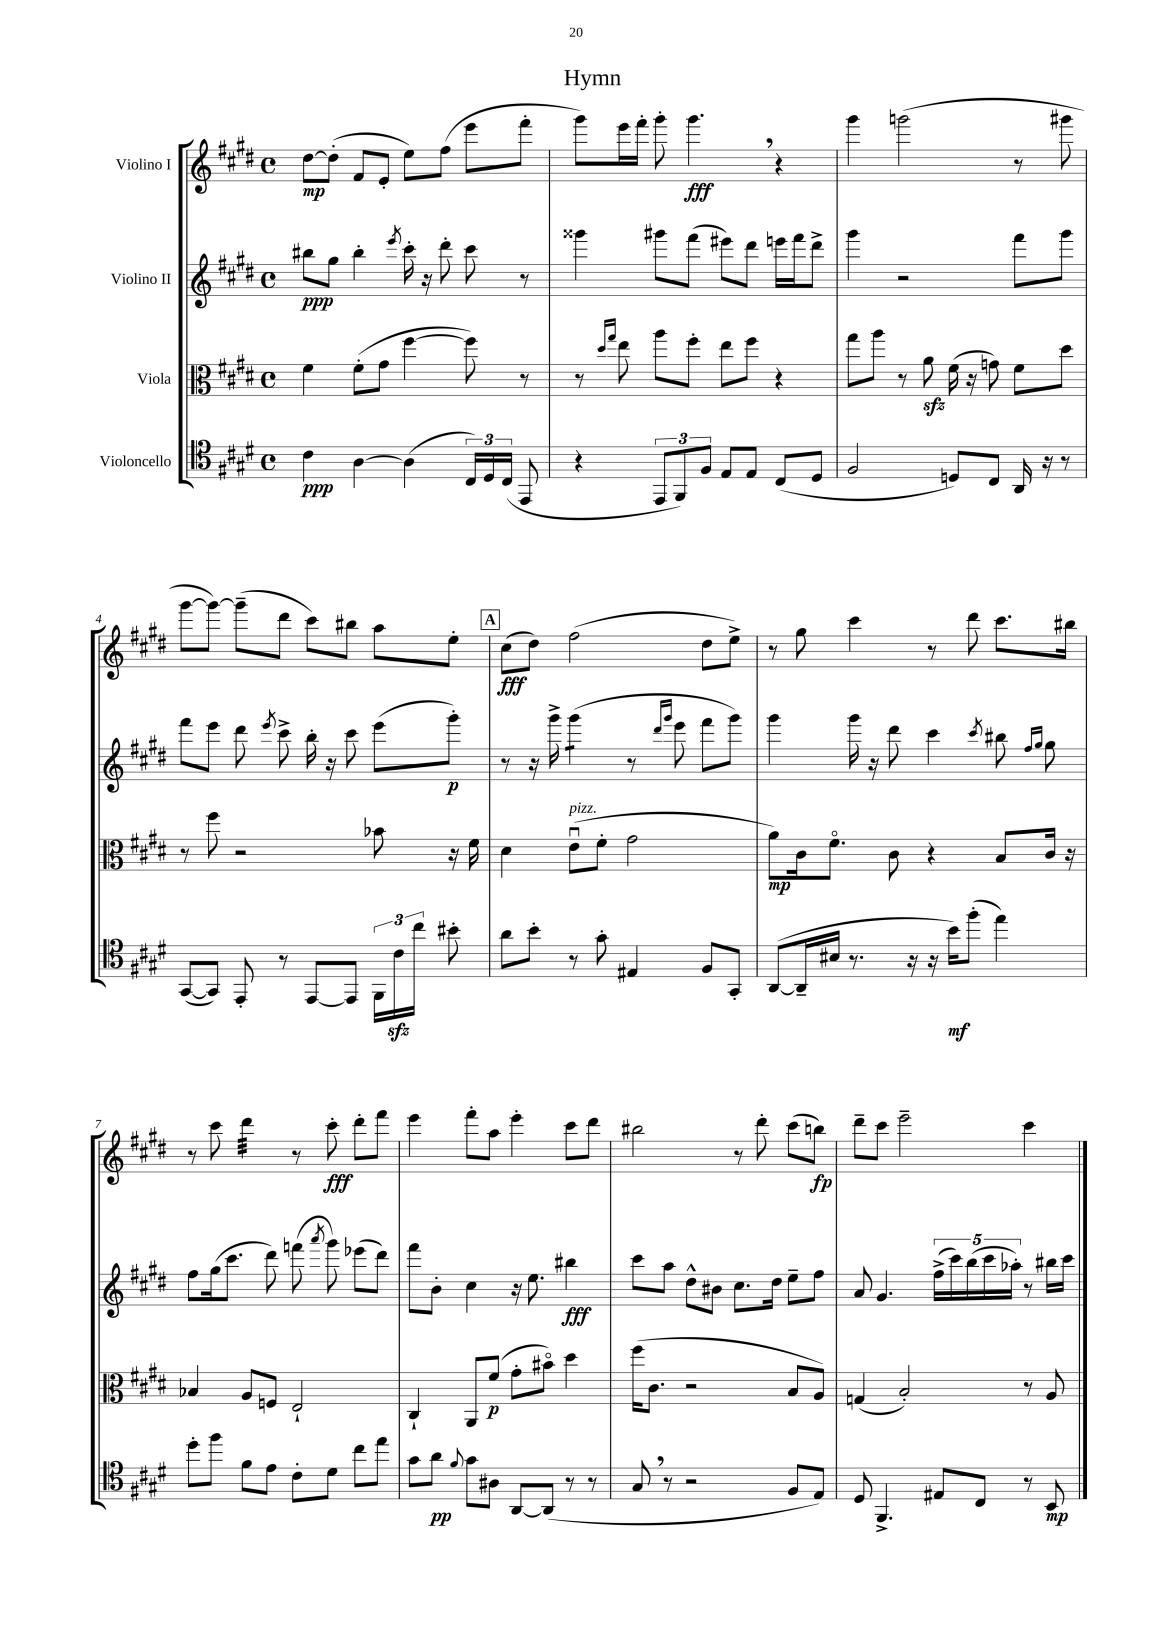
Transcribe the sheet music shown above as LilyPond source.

\header { title = "Hymn" }
<<
\new StaffGroup <<
\new Staff = "s0" \with { instrumentName = "Violino I" } {
    \clef treble \key e \major \defaultTimeSignature \time 4/4
    \autoBeamOff dis''8[~\mp dis''8]-.( fis'8[ e'8]-. e''8[) fis''8]( e'''8[ fis'''8]-. |
    gis'''8[) e'''16 fis'''16]-. gis'''8-. gis'''4.\fff \breathe r4 |
    gis'''4 g'''2( r8 gis'''8 |
    gis'''8[~ gis'''8]~) gis'''8[--( dis'''8] cis'''8[) bis''8] a''8[ e''8]-. |
    \mark \markup { \box "A" } cis''8[\fff( dis''8]) fis''2( dis''8[ e''8]->) |
    r8 gis''8 cis'''4 r8 dis'''8 cis'''8.[ bis''16] |
    r8 cis'''8 dis'''4:32 r8 cis'''8-.\fff dis'''8[-. fis'''8] |
    e'''4 fis'''8[-. a''8] e'''4-. cis'''8[ dis'''8] |
    bis''2 r8 dis'''8-. cis'''8[( b''8]\fp) |
    dis'''8[-- cis'''8] e'''2-- cis'''4 \bar "|." |
}
\new Staff = "s1" \with { instrumentName = "Violino II" } {
    \clef treble \key e \major \defaultTimeSignature \time 4/4
    \autoBeamOff bis''8[\ppp gis''8] bis''4-. \acciaccatura { e'''8 } cis'''16-. r16 dis'''8-. cis'''8 r8 |
    gisis'''4 gis'''8[ fis'''8]( eis'''8[) dis'''8] e'''16[ fis'''16 dis'''8]-> |
    gis'''4 r2 fis'''8[ gis'''8] |
    fis'''8[ e'''8] dis'''8 \acciaccatura { e'''8 } cis'''8-> b''16-. r16 cis'''8 e'''8[( gis'''8]-.\p) |
    \mark \markup { \box "A" } r8 r16 gis'''16-> gis'''4:8( r8 \grace { dis'''16[ gis'''16] } e'''8 fis'''8[ gis'''8]) |
    gis'''4 gis'''16 r16 dis'''8 cis'''4 \acciaccatura { cis'''8 } bis''8 \grace { fis''16[ gis''16] } gis''8 |
    fis''8[ gis''16( cis'''8.] dis'''8) f'''8( \acciaccatura { a'''8 } gis'''8) ees'''8[( dis'''8]) |
    fis'''8[ b'8]-. cis''4 r16 e''8. bis''4\fff |
    cis'''8[ a''8] dis''8[-^ bis'8] cis''8.[ dis''16] e''8[-- fis''8] |
    a'8 gis'4. \tuplet 5/4 { fis''16[->( cis'''16) b''16( cis'''16 aes''16]-.) } r8 bis''16[ cis'''16] \bar "|." |
}
\new Staff = "s2" \with { instrumentName = "Viola" } {
    \clef alto \key e \major \defaultTimeSignature \time 4/4
    \autoBeamOff fis'4 fis'8[-.( gis'8] fis''4~ fis''8) r8 |
    r8 \grace { dis''16[ gis''16] } e''8 a''8[ fis''8]-. e''8[ fis''8] r4 |
    gis''8[ a''8] r8 a'8\sfz fis'16( r16 g'8) fis'8[ dis''8] |
    r8 fis''8 r2 bes'8 r16 fis'16 |
    \mark \markup { \box "A" } dis'4 e'8[\downbow^\markup { \italic "pizz." }( fis'8]-. gis'2 |
    a'8[\mp) cis'16 fis'8.]\flageolet cis'8 r4 b8[ cis'16] r16 |
    bes4 a8[ f8] e2-! |
    cis4-! a,8[ fis'8]\p( gis'8[-. bis'8]\flageolet) dis''4 |
    fis''16[( cis'8.] r2 b8[ a8]) |
    g4( b2-.) r8 a8 \bar "|." |
}
\new Staff = "s3" \with { instrumentName = "Violoncello" } {
    \clef tenor \key e \major \defaultTimeSignature \time 4/4
    \autoBeamOff cis'4\ppp a4~ a4( \tuplet 3/2 { cis16[) dis16 cis16]( } e,8 |
    r4 \tuplet 3/2 { e,8[ fis,8) fis8] } e8[ e8] cis8[( dis8] |
    fis2 d8[) cis8] a,16 r16 r8 |
    gis,8[~( gis,8]) e,8-. r8 e,8[~ e,8] \tuplet 3/2 { fis,16[ cis'16\sfz cis''16] } bis'8-. |
    \mark \markup { \box "A" } a'8[ b'8]-. r8 gis'8-. eis4 fis8[ gis,8]-. |
    a,8[~( a,16-- bis16] r8. r16 r16 b'16[\mf) fis''8]-.( e''4) |
    dis''8[-. fis''8] fis'8[ e'8] cis'8[-. dis'8] cis''8[ e''8] |
    gis'8[ a'8]\pp \appoggiatura { fis'8 } gis'8[ ais8] a,8[~ a,8]( r8 r8 |
    gis8 \breathe r8 r2 fis8[ e8]) |
    dis8 fis,4.-> eis8[ cis8] r8 b,8\mp \bar "|." |
}
>>
>>
